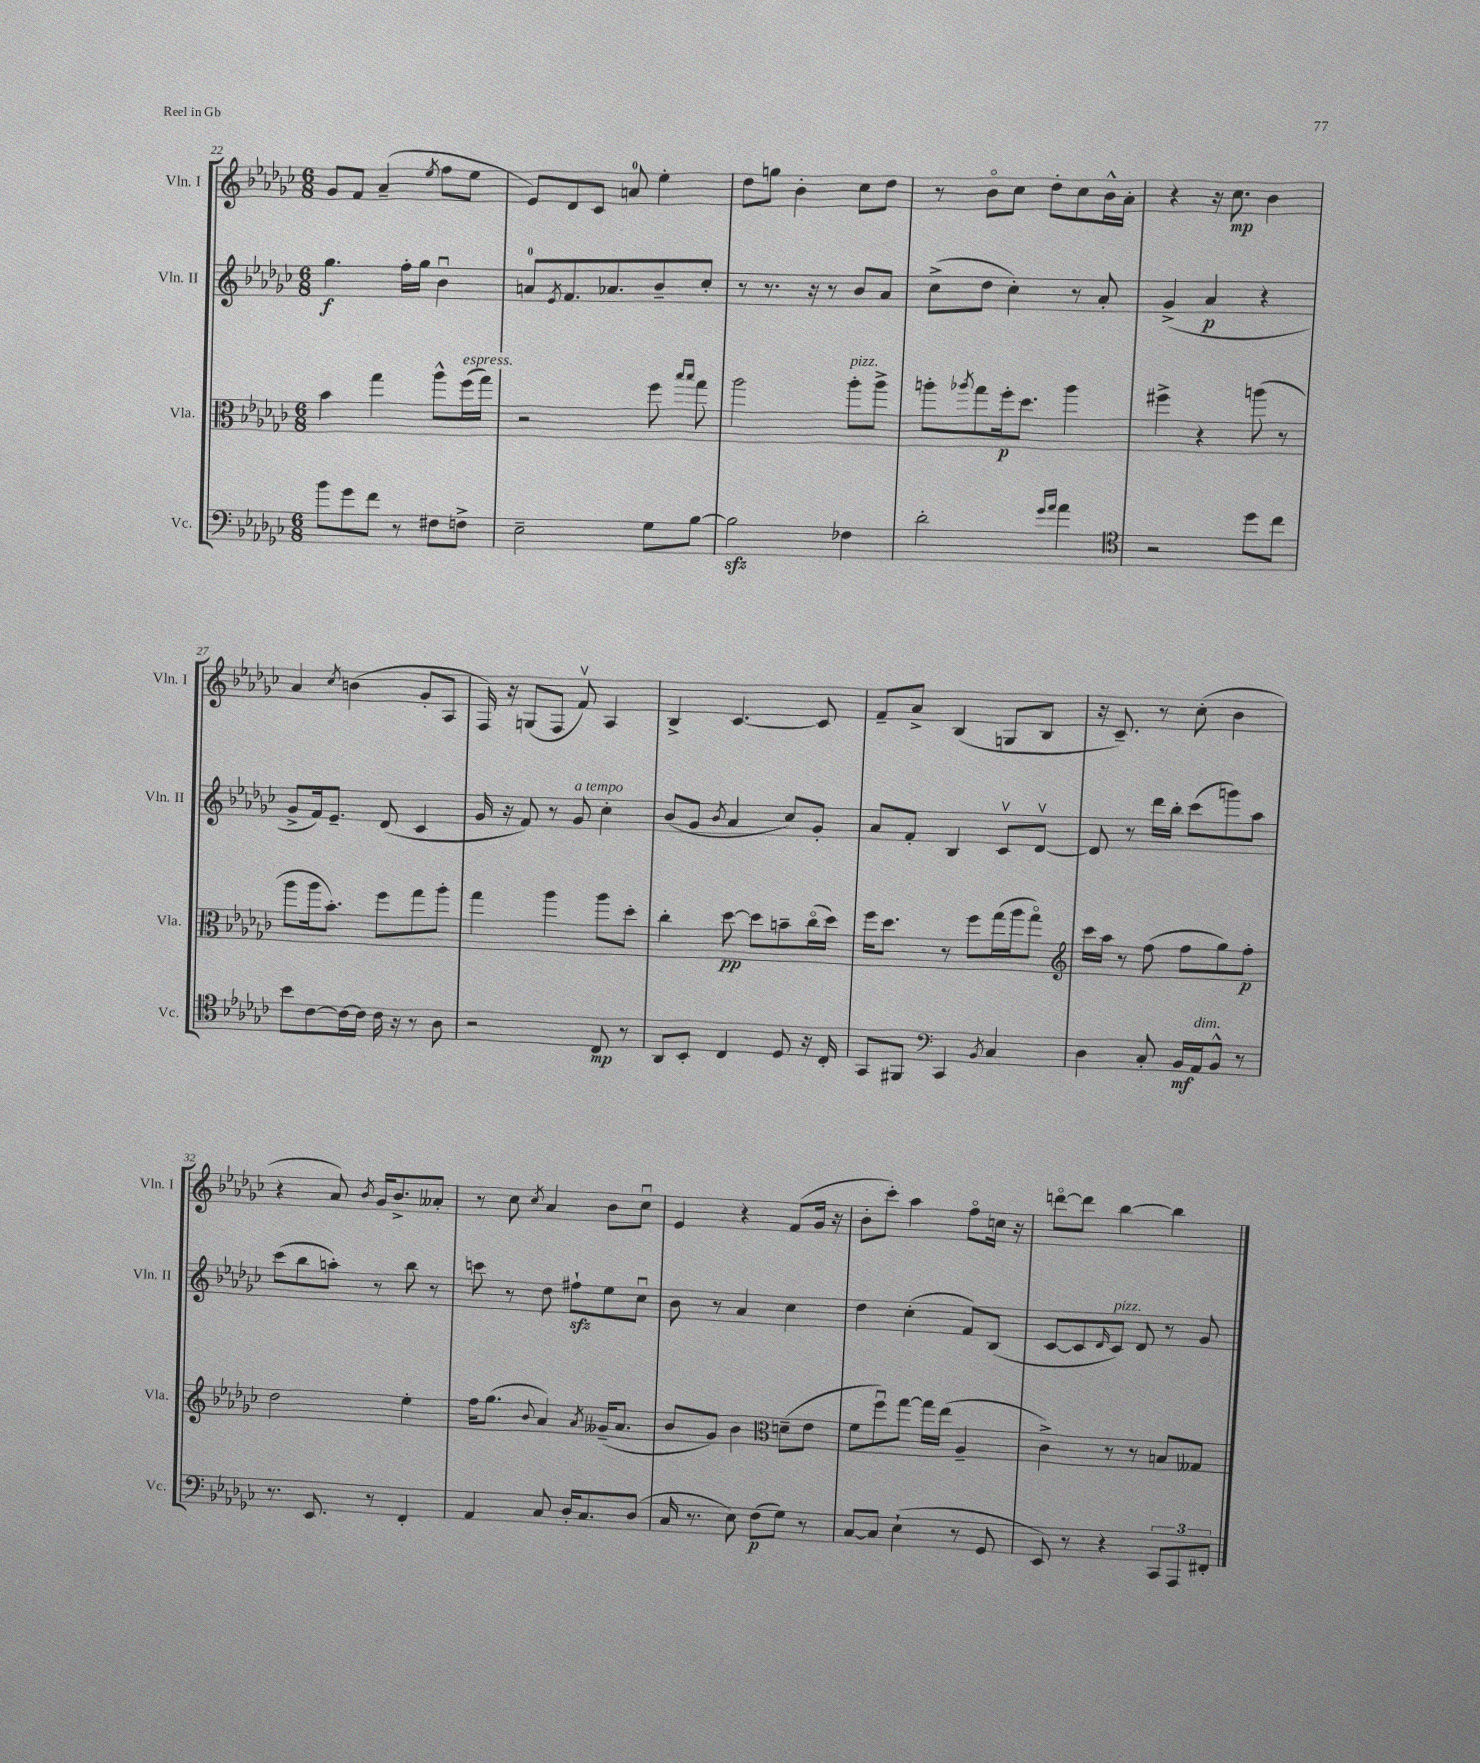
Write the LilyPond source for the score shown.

<<
\new StaffGroup <<
\new Staff = "s0" \with { instrumentName = "Vln. I" shortInstrumentName = "Vln. I" } {
    \clef treble \key ges \major \numericTimeSignature \time 6/8
    ges'8 f'8 aes'4--( \acciaccatura { ees''8 } f''8 ees''8 |
    ees'8) des'8 ces'8 a'8-0 ees''4-. |
    des''8 g''8 bes'4-. ces''8 des''8 |
    r8 bes'8\flageolet ces''8 des''8-. ces''8 bes'16-^ aes'16-. |
    r4 r16 ces''8.\mp bes'4 |
    aes'4 \acciaccatura { ces''8 } b'4( ges'8-. aes8 |
    f16) r16 g8( f8 f'8\upbow) aes4 |
    bes4-> ces'4.~ ces'8 |
    f'8-- aes'8-> bes4( g8 bes8 |
    r16 ces'8.--) r8 ces''8-.( bes'4 |
    r4 aes'8) \acciaccatura { bes'8 } ges'16 bes'8.-> aeses'8-. |
    r8 ces''8 \acciaccatura { ces''8 } aes'4 bes'8 ces''8\downbow |
    ees'4 r4 f'8( ges'16 r16 |
    bes'8-. ces'''8-.) aes''4 f''8\flageolet c''16 r16 |
    d'''8~\flageolet d'''8 bes''4~ bes''4 \bar "|." |
}
\new Staff = "s1" \with { instrumentName = "Vln. II" shortInstrumentName = "Vln. II" } {
    \clef treble \key ges \major \numericTimeSignature \time 6/8
    ges''4.\f f''16-. ges''16 bes'4\downbow |
    a'8-0 \acciaccatura { ees'8 } f'8. aes'8. bes'8-- ces''8-. |
    r8 r8. r16 r8 bes'8 aes'8 |
    ces''8->( des''8 ces''4-.) r8 aes'8-. |
    ges'4->( aes'4\p r4 |
    ges'8-> f'16) ees'8.-- des'8( ces'4 |
    ges'16 r16 f'8) r8 ges'8^\markup { \italic "a tempo" } ces''4-. |
    bes'8( ges'8 \acciaccatura { bes'8 } aes'4 ces''8) ges'8-. |
    aes'8 f'8-. bes4 ces'8\upbow des'8~\upbow |
    des'8 r8 des'''16 bes''16-. ces'''8( g'''8) aes''8 |
    ces'''8( bes''8 a''8-.) r8 bes''8 r8 |
    c'''8 r8 des''8 fis''8-!\sfz ees''8 ces''8\downbow |
    bes'8 r8 aes'4 ces''4 |
    des''4 ces''4-.( f'8) bes8( |
    ces'8~ ces'8 \grace { des'16 } ces'8^\markup { \italic "pizz." }) des'8 r8 ges'8 \bar "|." |
}
\new Staff = "s2" \with { instrumentName = "Vla." shortInstrumentName = "Vla." } {
    \clef alto \key ges \major \numericTimeSignature \time 6/8
    bes'4 ges''4 aes''8-^ f''16^\markup { \italic "espress." }( ges''16) |
    r2 f''8 \grace { bes''16 bes''16 } ges''8 |
    aes''2 aes''8-.^\markup { \italic "pizz." } aes''8-> |
    a''8-. \acciaccatura { aes''8 } ges''8 f''16-.\p des''8. aes''4 |
    fis''4-> r4 a''8( r8 |
    aes''8 aes''16 bes'8.-.) f''8 ges''8 aes''8-. |
    ges''4 aes''4 aes''8 des''8-. |
    ces''4-. des''8~\pp des''8 b'8-- ces''16\flageolet( des''16) |
    f''16 des''8. r8 f''8 ges''16( aes''16 ges''8\flageolet) |
    \clef treble ces'''16 aes''16 r8 f''8( f''8 ges''8) f''8-.\p |
    des''2 ees''4-. |
    f''16 ges''8.( \appoggiatura { bes'8 } aes'4) \acciaccatura { aes'8 } geses'16--( aes'8. |
    bes'8 ges'8) bes'4 \clef alto d'8--( ees'8 |
    f'8 f''8\downbow) ges''8~ ges''16 ees''16( aes4-- |
    ces'4->) r8 r8 b8 geses8 \bar "|." |
}
\new Staff = "s3" \with { instrumentName = "Vc." shortInstrumentName = "Vc." } {
    \clef bass \key ges \major \numericTimeSignature \time 6/8
    bes'8 ges'8 f'8 r8 fis8 f8-> |
    ees2-- ges8 bes8~ |
    bes2\sfz fes4 |
    des'2-. \grace { ges'16 aes'16 } aes'4 |
    \clef tenor r2 des''8 ces''8 |
    bes'8 ces'8~ ces'16~ ces'16 ces'16 r16 r8 aes8 |
    r2 ces8\mp r8 |
    aes,8 bes,8-. ces4 des8 r16 ces16-. |
    ges,8 fis,8 \clef bass ces,4 \acciaccatura { bes,8 } ces4 |
    des4 ces8-. bes,16\mf aes,16^\markup { \italic "dim." } bes,8-^ r8 |
    r8. ees,8. r8 f,4-. |
    aes,4 ces8 des16-. ces8. des8( |
    ces16 r8. ees8) f8\p( ges8) r8 |
    ces8~ ces8 ees4-!( r8 ges,8 |
    ees,8) r8 r4 \tuplet 3/2 { ces,8 aes,,8 fis,8-. } \bar "|." |
}
>>
>>
\layout { \context { \Score currentBarNumber = #22 } }
